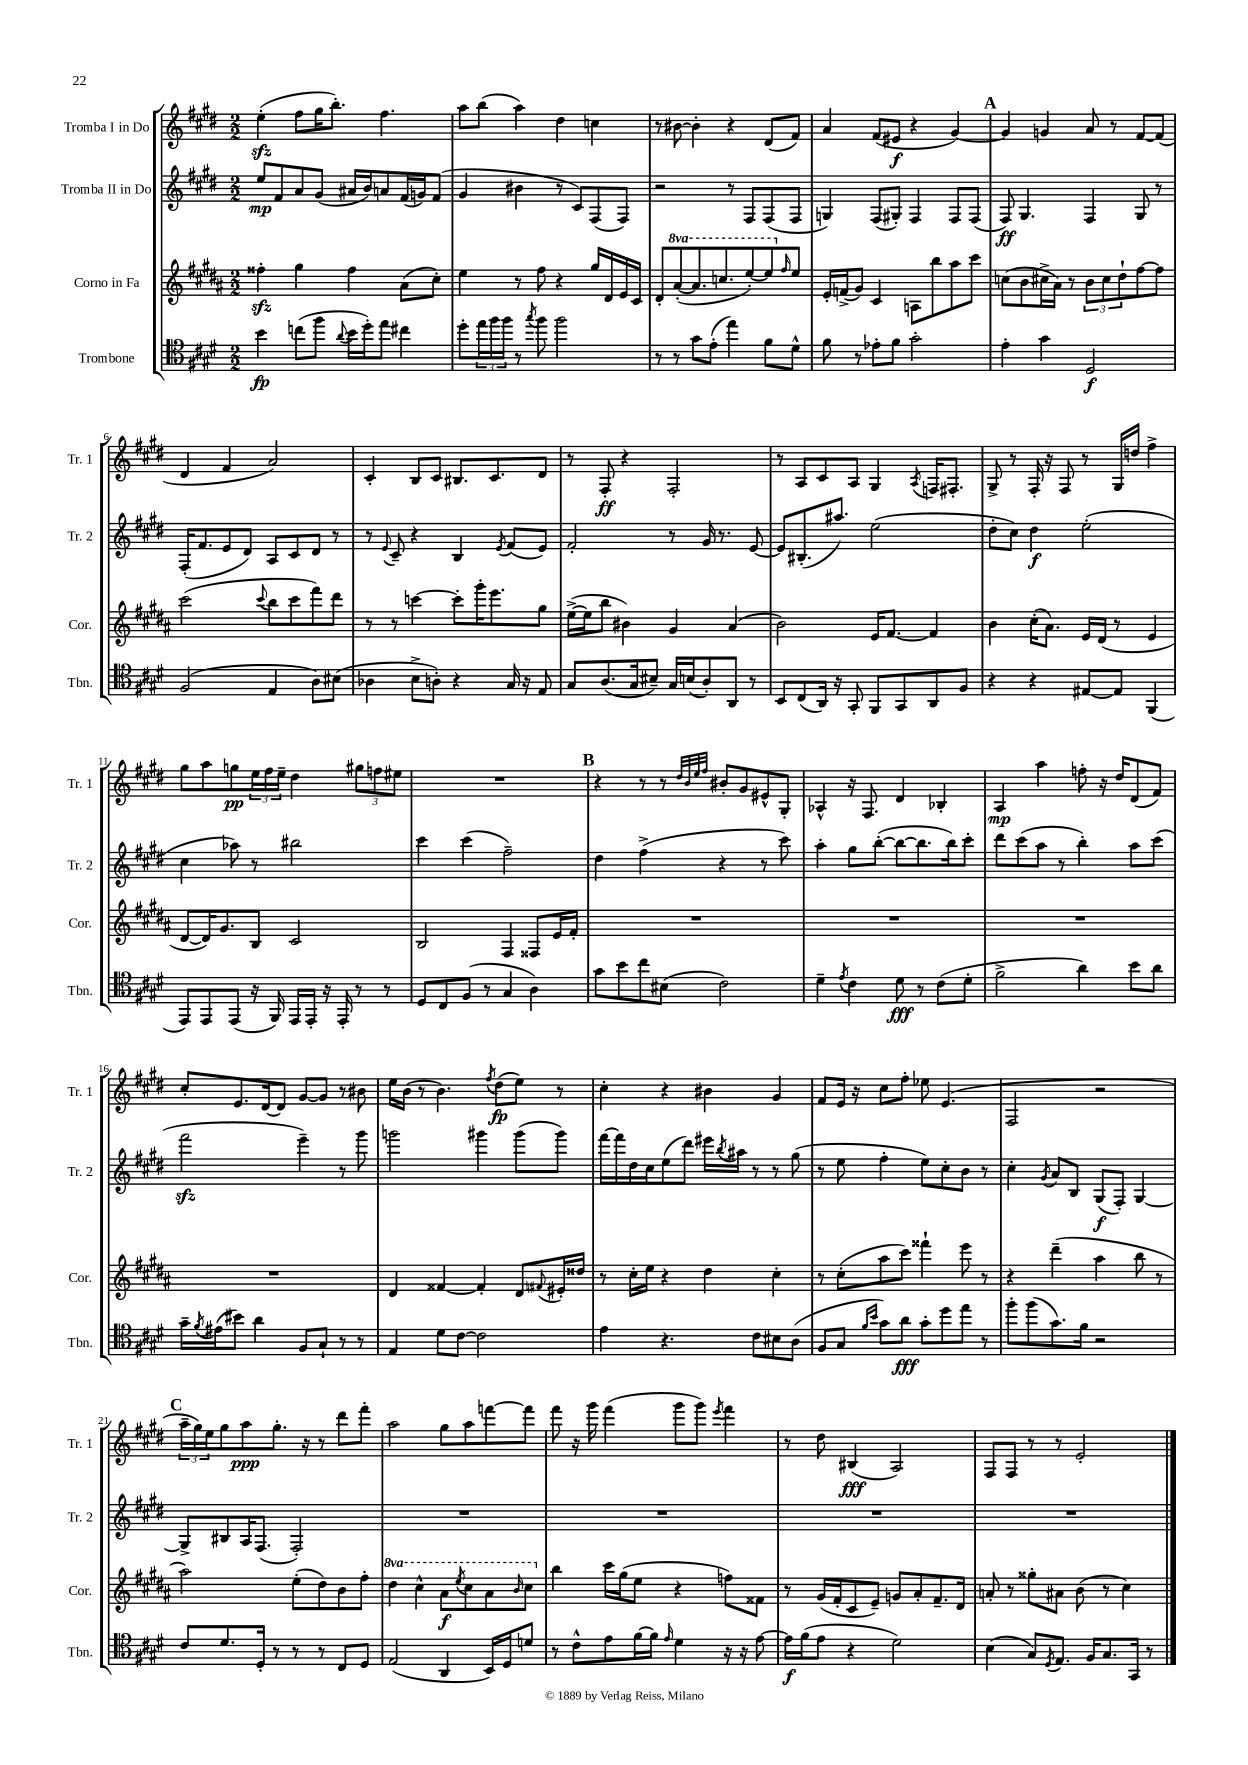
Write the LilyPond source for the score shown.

<<
\new StaffGroup <<
\new Staff = "s0" \with { instrumentName = "Tromba I in Do" shortInstrumentName = "Tr. 1" } {
    \clef treble \key e \major \numericTimeSignature \time 2/2
    e''4-.\sfz( fis''8 gis''16 b''8.-.) fis''4. |
    a''8 b''8( a''4) dis''4 c''4 |
    r8 bis'8~ bis'4-. r4 dis'8( fis'8) |
    a'4 fis'8( eis'8\f r4 gis'4~) |
    \mark \markup { \bold "A" } gis'4 g'4 a'8 r8 fis'8~ fis'8( |
    dis'4 fis'4 a'2) |
    cis'4-. b8 cis'8 bis8. cis'8. dis'8 |
    r8 fis8-.\ff r4 fis2-. |
    r8 a8 cis'8 a8 gis4 \acciaccatura { a8 } f16 fis8.-. |
    gis8-> r8 fis16-. r16 fis8 r8 gis16 d''16 fis''4-> |
    gis''8 a''8 g''8\pp \tuplet 3/2 { e''16 fis''16 e''16-- } dis''4 \tuplet 3/2 { gis''8 f''8 eis''8 } |
    R1 |
    \mark \markup { \bold "B" } r4 r8 r8 \grace { dis''32 b'32 e''32 fis''32 } bis'8-. gis'8 eis'8-^ gis8-. |
    aes4-^ r16 fis8. dis'4 bes4-. |
    a4\mp a''4 f''8-. r16 dis''16 dis'8( fis'8) |
    cis''8-. e'8. dis'16~ dis'8 gis'8~ gis'8 r8 bis'8 |
    e''16 b'16( r8 b'4.) \acciaccatura { fis''8 } dis''8\fp( e''8) r8 |
    cis''4-. r4 bis'4 gis'4 |
    fis'8 e'16 r16 cis''8 fis''8-. ees''8 e'4.( |
    fis2 r2 |
    \mark \markup { \bold "C" } \tuplet 3/2 { a''16-- gis''16) e''16 } gis''8 a''8\ppp gis''8.-. r16 r8 dis'''8 fis'''8-. |
    a''2 gis''8 a''8 f'''8~ f'''8 |
    fis'''8 r16 gis'''16 fis'''4( gis'''8 gis'''8) \acciaccatura { e'''8 } fis'''4 |
    r8 dis''8 bis4\fff( a2) |
    fis8 fis8 r8 r8 e'2-. \bar "|." |
}
\new Staff = "s1" \with { instrumentName = "Tromba II in Do" shortInstrumentName = "Tr. 2" } {
    \clef treble \key e \major \numericTimeSignature \time 2/2
    e''8\mp fis'8 a'8 gis'8( ais'16 b'16) a'8 fis'16( g'16) fis'8( |
    gis'4 bis'4 r8 cis'8) fis8( fis8) |
    r2 r8 fis8 fis8( fis8 |
    g4) fis8( gis8-.) fis4 fis8 fis8( |
    \mark \markup { \bold "A" } fis8\ff) gis4. fis4 gis8 r8 |
    fis16-.( fis'8. e'8 dis'8) a8 cis'8 dis'8 r8 |
    r8 \appoggiatura { e'8 } cis'8-- r4 b4 \acciaccatura { e'8 } fis'8( e'8) |
    fis'2-. r8 gis'16 r8. e'8~ |
    e'8 bis8.-.( ais''8.) e''2( |
    dis''8-. cis''8) dis''4\f e''2-.( |
    cis''4 aes''8) r8 bis''2 |
    cis'''4 cis'''4( fis''2--) |
    \mark \markup { \bold "B" } dis''4 fis''4->( r4 r8 cis'''8) |
    a''4-. gis''8 b''8~-.( b''8~ b''8. b''16) cis'''8-. |
    dis'''8 cis'''8( a''8 r8 b''4-.) a''8 cis'''8( |
    fis'''2\sfz e'''4--) r8 gis'''8 |
    g'''2 gis'''4 gis'''8( gis'''8) |
    fis'''16~ fis'''16 dis''16 cis''16 e''8( dis'''8) eis'''16 \acciaccatura { b''8 } ais''16 r8 r8 gis''8( |
    r8 e''8 fis''4-. e''8) cis''8-. b'8 r8 |
    cis''4-. \acciaccatura { gis'8 } a'8 b8 gis8\f( fis8-.) gis4~ |
    \mark \markup { \bold "C" } gis8-> bis8 a16 fis8.( fis2-.) |
    R1 |
    R1 |
    R1 |
    R1 \bar "|." |
}
\new Staff = "s2" \with { instrumentName = "Corno in Fa" shortInstrumentName = "Cor." } {
    \clef treble \key b \major \numericTimeSignature \time 2/2 \set Staff.ottavationMarkups = #ottavation-simple-ordinals
    fisis''4-.\sfz gis''4 fisis''4 ais'8( cis''8-.) |
    e''4 r8 fis''8 r4 gis''16 dis'16 e'16 cis'16 |
    dis'8-. \ottava #1 ais''8~-.( ais''8. c'''8. e'''8~-.) e'''8 \ottava #0 \grace { fis''16 } e''8 |
    e'16-. f'16->( gis'8) cis'4 a8 b''8 ais''8 cis'''8 |
    \mark \markup { \bold "A" } c''8( b'8 cis''16-> ais'16) r8 \tuplet 3/2 { b'8 cis''8 dis''8-! } fis''8~ fis''8 |
    cis'''2( \appoggiatura { cis'''8 } b''8 cis'''8 fis'''8) dis'''8 |
    r8 r8 c'''4~ c'''8-. gis'''16-. e'''8. gis''8 |
    e''16~->( e''16 b''8 bis'4) gis'4 ais'4( |
    b'2) e'16 fis'8.~ fis'4 |
    b'4 cis''16-.( ais'8.) e'16 dis'16( r8 e'4 |
    dis'8~ dis'16) gis'8. b8 cis'2 |
    b2 fis4 fisis8 e'16 fis'16-. |
    \mark \markup { \bold "B" } R1 |
    R1 |
    R1 |
    R1 |
    dis'4 fisis'4~ fisis'4-. dis'8 \appoggiatura { fis'8 } eis'16-. disis''16 |
    r8 cis''16-. e''16 r4 dis''4 cis''4-. |
    r8 cis''8-.( ais''8 cis'''8) fisis'''4-! e'''8 r8 |
    r4 dis'''4--( ais''4 b''8 r8 |
    \mark \markup { \bold "C" } ais''2) e''8-.( dis''8) b'8 fis''8-. |
    \ottava #1 dis'''4 cis'''4-^ ais''8\f \acciaccatura { e'''8 } cis'''8 ais''8 \grace { b''16 } cis'''8 \ottava #0 |
    b''4 cis'''16 gis''16( e''8 r4 f''8) fisis'8 |
    r8 gis'16( fis'16-. cis'8 e'8--) g'8 ais'8-. fis'8.-- dis'16 |
    a'8-. r8 gisis''8-. ais'8 b'8( r8 cis''4) \bar "|." |
}
\new Staff = "s3" \with { instrumentName = "Trombone" shortInstrumentName = "Tbn." } {
    \clef tenor \key e \major \numericTimeSignature \time 2/2
    b'4\fp c''8( fis''8 \appoggiatura { a'8 } b'16 dis''16-.) e''8 cis''4 |
    dis''8-. \tuplet 3/2 { e''16 fis''16 fis''16 } r8 \acciaccatura { gis''8 } fis''8 fis''2 |
    r8 r8 gis'8 e'8-.( e''4) fis'8 dis'8-^ |
    fis'8 r8 ees'8-. fis'8 gis'2-. |
    \mark \markup { \bold "A" } e'4-. gis'4 dis2\f |
    fis2( e4 a8) bis8( |
    aes4 b8-> a8-.) r4 gis16 r16 e8 |
    gis8 a8.( gis16 bis8--) gis16 b16( a8-.) a,8 r8 |
    b,8 cis8( a,16) r16 gis,8-. fis,8 gis,8 a,8 fis8 |
    r4 r4 eis8~ eis8 fis,4( |
    e,8) e,8 e,8( r16 fis,16) e,16 e,16-. r16 e,16-. r8 r8 |
    dis8 cis8 fis8( r8 gis4 a4) |
    \mark \markup { \bold "B" } gis'8 b'8 cis''8 bis8( cis'2) |
    dis'4-- \acciaccatura { e'8 } cis'4 dis'8\fff r8 cis'8( dis'8-. |
    fis'2-> a'4) b'8 a'8 |
    gis'16-- \acciaccatura { fis'8 } eis'16( bis'8) a'4 fis8 gis8-! r8 r8 |
    e4 dis'8 cis'8~ cis'2 |
    e'4 r4. cis'8 bis8 a8( |
    fis8 gis8 \grace { fis'16 b'16 } gis'8) a'8\fff gis'8-. dis''8 e''8 r8 |
    fis''8-. fis''8( gis'8.) fis'16 r2 |
    \mark \markup { \bold "C" } cis'8 dis'8. dis16-. r8 r8 r8 cis8 dis8 |
    e2( a,4 b,16) dis16 d'8 |
    r8 cis'8-^ e'8 fis'16~ fis'16 \grace { e'16 } dis'4 r16 r16 e'8~ |
    e'16\f fis'16( e'8 r4 dis'2) |
    b4( gis8) \acciaccatura { dis8 } e8. fis16 gis8. gis,16 r8 \bar "|." |
}
>>
>>
